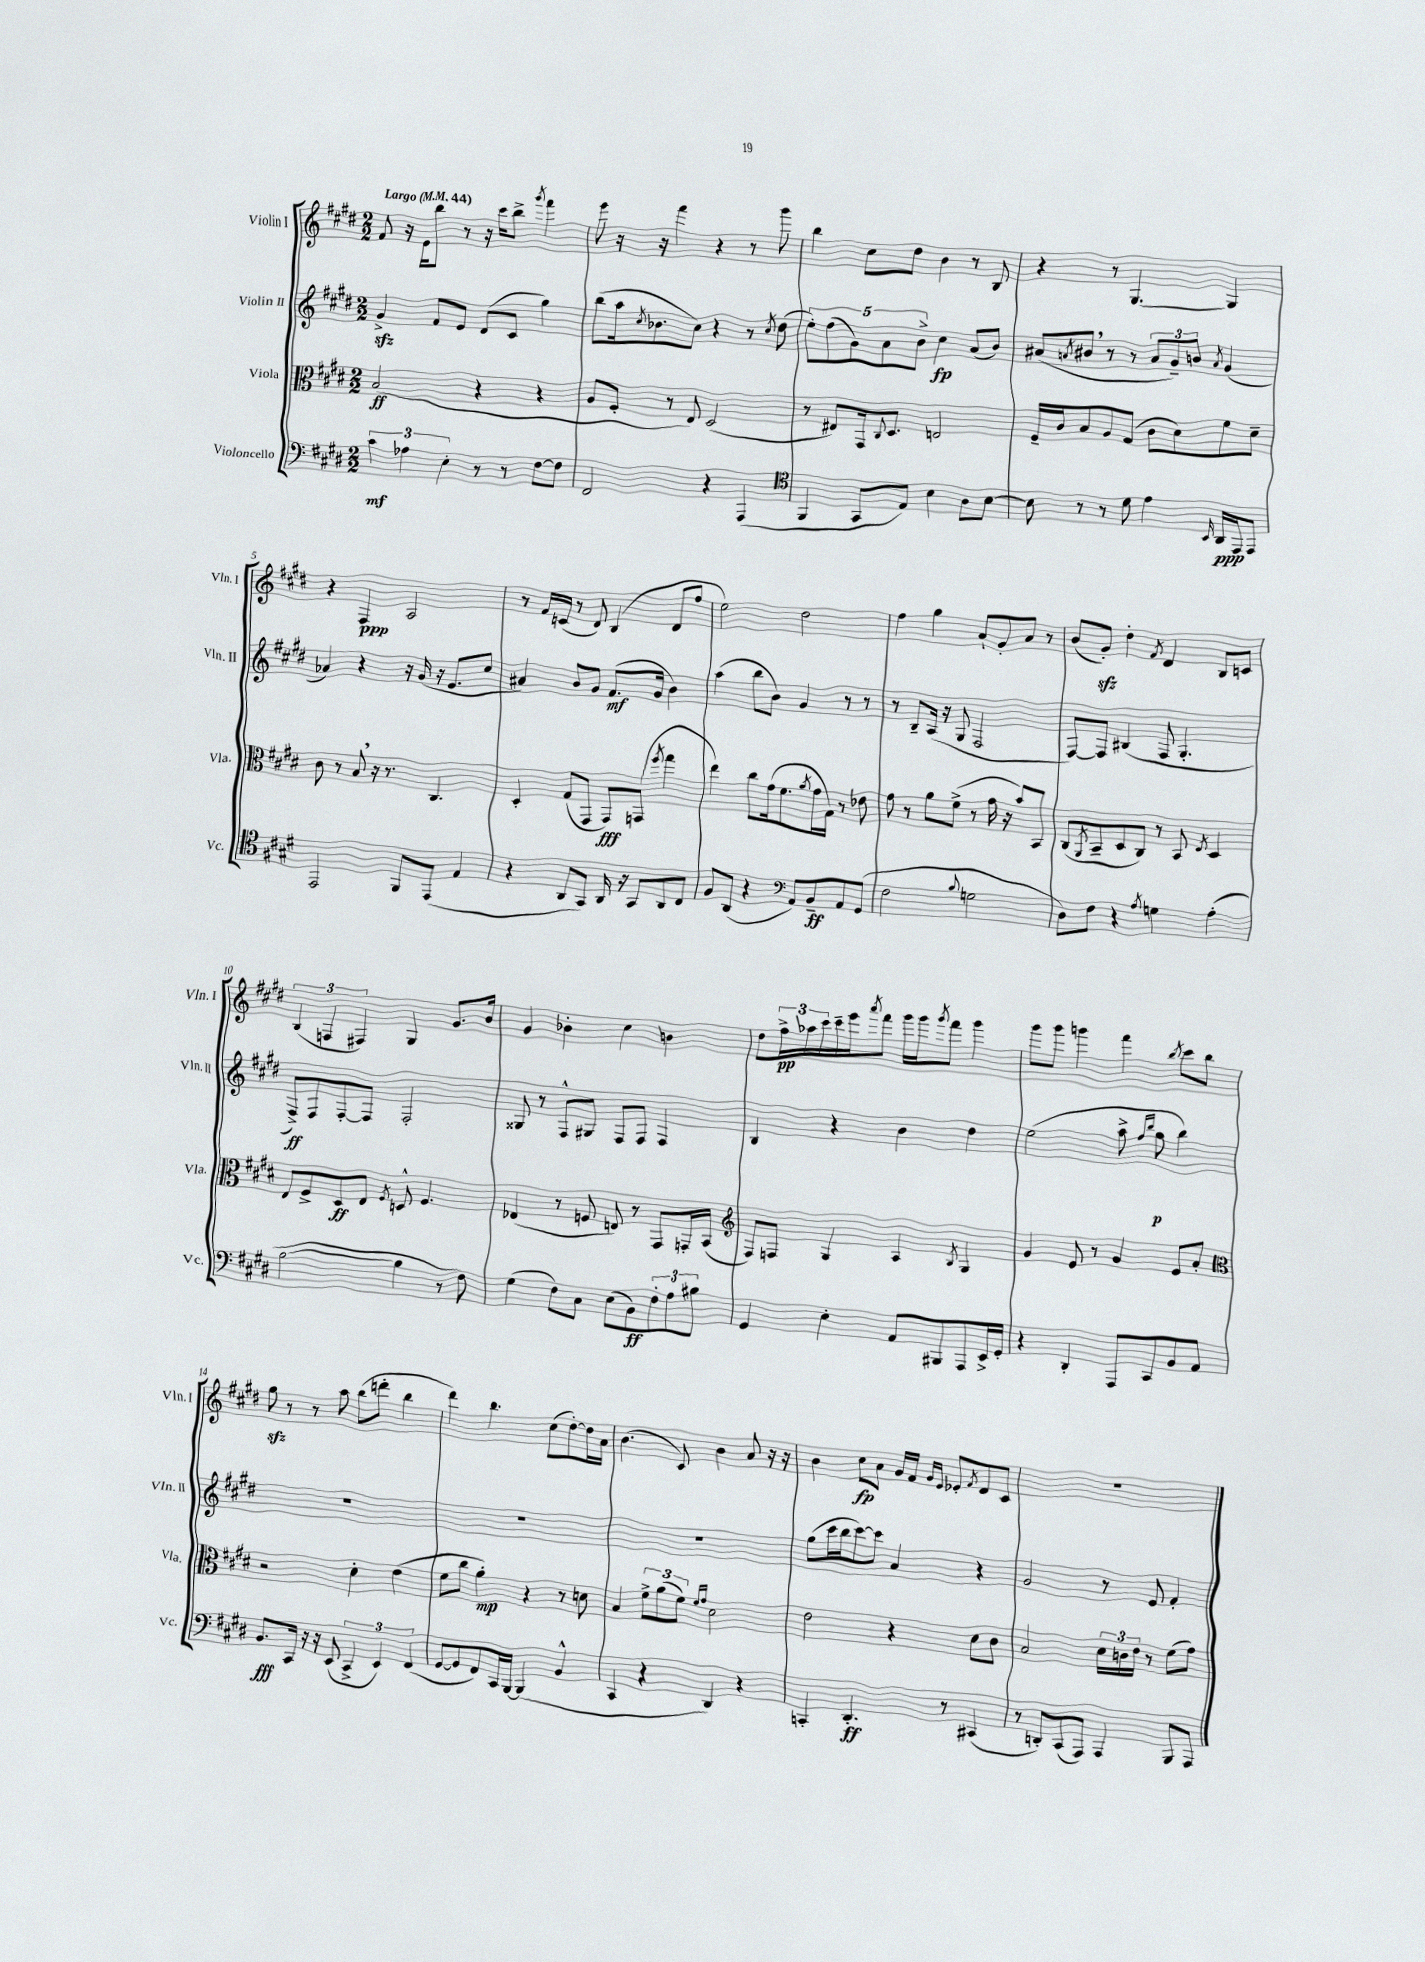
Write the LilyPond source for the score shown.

<<
\new StaffGroup <<
\new Staff = "s0" \with { instrumentName = "Violin I" shortInstrumentName = "Vln. I" } {
    \clef treble \key e \major \numericTimeSignature \time 2/2 \tempo "Largo" 4 = 44
    fis'8 r16 e'16 b''8 r8 r16 cis'''16 b''8-> \acciaccatura { gis'''8 } fis'''4 |
    e'''8 r16 r16 fis'''4 r4 r8 gis'''8 |
    b''4 cis''8 dis''8 b'4 r8 b8 |
    r4 r8 gis4.~ gis4 |
    r4 fis4\ppp a2 |
    r8 fis'16 c'16( r8 dis'8) b4( dis'8 fis''8 |
    e''2) dis''2 |
    fis''4 gis''4 a'8-! gis'8-. a'8 r8 |
    b'8( gis'8-.\sfz) dis''4-. \acciaccatura { fis'8 } dis'4 b8 c'8 |
    \tuplet 3/2 { b4( f4 fis4) } gis4 gis'8. b'16 |
    gis'4 bes'4-. cis''4 b'4 |
    dis''8 \tuplet 3/2 { fis''16->\pp aes''16 cis'''16 } cis'''16-- e'''16 \acciaccatura { a'''8 } fis'''8 gis'''16 gis'''16 \acciaccatura { gis'''8 } fis'''8 gis'''4 |
    gis'''8 gis'''8 g'''4 fis'''4 \acciaccatura { b''8 } cis'''8 b''8 |
    gis''8\sfz r8 r8 a''8 b''8( d'''8-. b''4 |
    dis'''4) b''4. cis''8( dis''8~-.) dis''16 a'16 |
    b'4.( cis'8) b'4 a'8 r16 r16 |
    b'4 cis''8\fp a'8 gis'16 fis'16 \grace { gis'16 e'16 } ees'8-. \acciaccatura { fis'8 } dis'8 cis'8 |
    R1 \bar "|." |
}
\new Staff = "s1" \with { instrumentName = "Violin II" shortInstrumentName = "Vln. II" } {
    \clef treble \key e \major \numericTimeSignature \time 2/2
    gis'4->\sfz fis'8 e'8 dis'8( cis'8 gis''4) |
    b''8( a''16 \acciaccatura { cis''8 } bes'8. cis''8) r4 r8 \acciaccatura { cis''8 } dis''8( |
    \tuplet 5/4 { e''8-.) fis''8( gis'8) a'8 b'8-> } cis''4\fp a'8( b'8) |
    ais'8( \acciaccatura { a'8 } bis'8 \breathe r8 r8 \tuplet 3/2 { a'8 gis'8--) b'8 } \acciaccatura { a'8 } gis'4( |
    aes'4) r4 r16 gis'16( r16 e'8. cis''8 |
    ais'4) b'8 gis'8 fis'8.\mf( gis'16 b'4) |
    a''4( b''8 b'8) gis'4 r8 r8 |
    r8 b8-- a16( r16 gis8 fis2 |
    fis8~) fis8 bis4( fis8 gis4.-. |
    fis8->\ff) fis8 fis8~-. fis8 fis2-. |
    gisis8 r8 fis8-^ gis8 fis8 fis8 fis4 |
    b4 r4 b'4 dis''4 |
    e''2( a''8-> \grace { fis''16 b''16 } gis''8\p b''4) |
    R1 |
    R1 |
    R1 |
    gis''8( cis'''16 b''16 cis'''8~) cis'''8 a'4 r4 |
    gis'2 r8 e'8 fis'4-. \bar "|." |
}
\new Staff = "s2" \with { instrumentName = "Viola" shortInstrumentName = "Vla." } {
    \clef alto \key e \major \numericTimeSignature \time 2/2
    b2\ff( r4 r4 |
    a8 fis8-. r8 e8) dis2( |
    r8 eis8) gis,16 \appoggiatura { cis8 } dis8. e2 |
    fis16-- cis'16 b8 a8 gis8( cis'8 dis'8) fis'8 dis'8-- |
    cis'8 r8 b8 \breathe r16 r8. cis4. |
    dis4-. gis8( gis,8 gis,8\fff) g,8( \acciaccatura { fis''8 } gis''4 |
    e''4) cis''8 gis'16( fis'8. \acciaccatura { a'8 } gis'16 gis16) r8 ees'8 |
    gis'8 r8 a'8 fis'8->( r8 gis'16 r16 b'8) b,8 |
    cis8( \acciaccatura { a,8 } b,8-- dis8 cis8) r8 b,8 \acciaccatura { e8 } dis4 |
    e8 fis8-> dis8\ff e8 \acciaccatura { fis8 } d8-^ fis4. |
    ees4( r8 f8 e8) r8 gis,8 g,16-. b,16( |
    \clef treble fis8) f8 gis4 a4 \acciaccatura { b8 } gis4 |
    gis'4 e'8 r8 gis'4 e'8 a'8-. |
    \clef alto r2 dis'4-. e'4( |
    fis'8 cis''8 a'4-.\mp) r4 r8 d'8 |
    b4 \tuplet 3/2 { fis'8-> a'8( fis'8) } \grace { fis'16 gis'16 } dis'2 |
    e'2 r4 dis'8 cis'8 |
    b2 \tuplet 3/2 { dis'16 c'16 e'16 } r8 fis'8( gis'8) \bar "|." |
}
\new Staff = "s3" \with { instrumentName = "Violoncello" shortInstrumentName = "Vc." } {
    \clef bass \key e \major \numericTimeSignature \time 2/2
    \tuplet 3/2 { cis'4\mf aes4 e4-. } r8 r8 fis8~ fis8 |
    fis,2 r4 a,,4( |
    \clef tenor fis,4 gis,8 e8) b4 a8 b8~ |
    b8 r8 r8 dis'8 e'4 \grace { b,16 } a,16\ppp e,16 e,8 |
    e,2 fis,8 e,8( e4 |
    r4 a,8 gis,8) a,16 r16 gis,8 a,8 cis8 |
    fis8 a,8( r4 \clef bass a,8) b,8--\ff a,8 gis,8( |
    fis2 \appoggiatura { b8 } g2 |
    dis8) fis8 r4 \acciaccatura { a8 } g4 a4-.( |
    b2~ b4 r8 fis8) |
    gis4( fis8) cis8 e8( b,8\ff) \tuplet 3/2 { fis8-. a8 bis8 } |
    gis,4 e4-. a,8 bis,,8 a,,8 e,16-> gis,16-. |
    r4 dis,4-. a,,8 cis,8 b,8 a,8 |
    b,8.\fff cis,16 r16 r16 e,8( \tuplet 3/2 { cis,4-> e,4) fis,4( } |
    gis,8~ gis,8 fis,8) cis,16 b,,16~ b,,4( b,4-^ |
    cis,4 r4 dis,4) r4 |
    c,4-. dis,4.-.\ff r8 cis,4( |
    r8 d,8-.) cis,8( a,,8) a,,4 b,,8 a,,8 \bar "|." |
}
>>
>>
